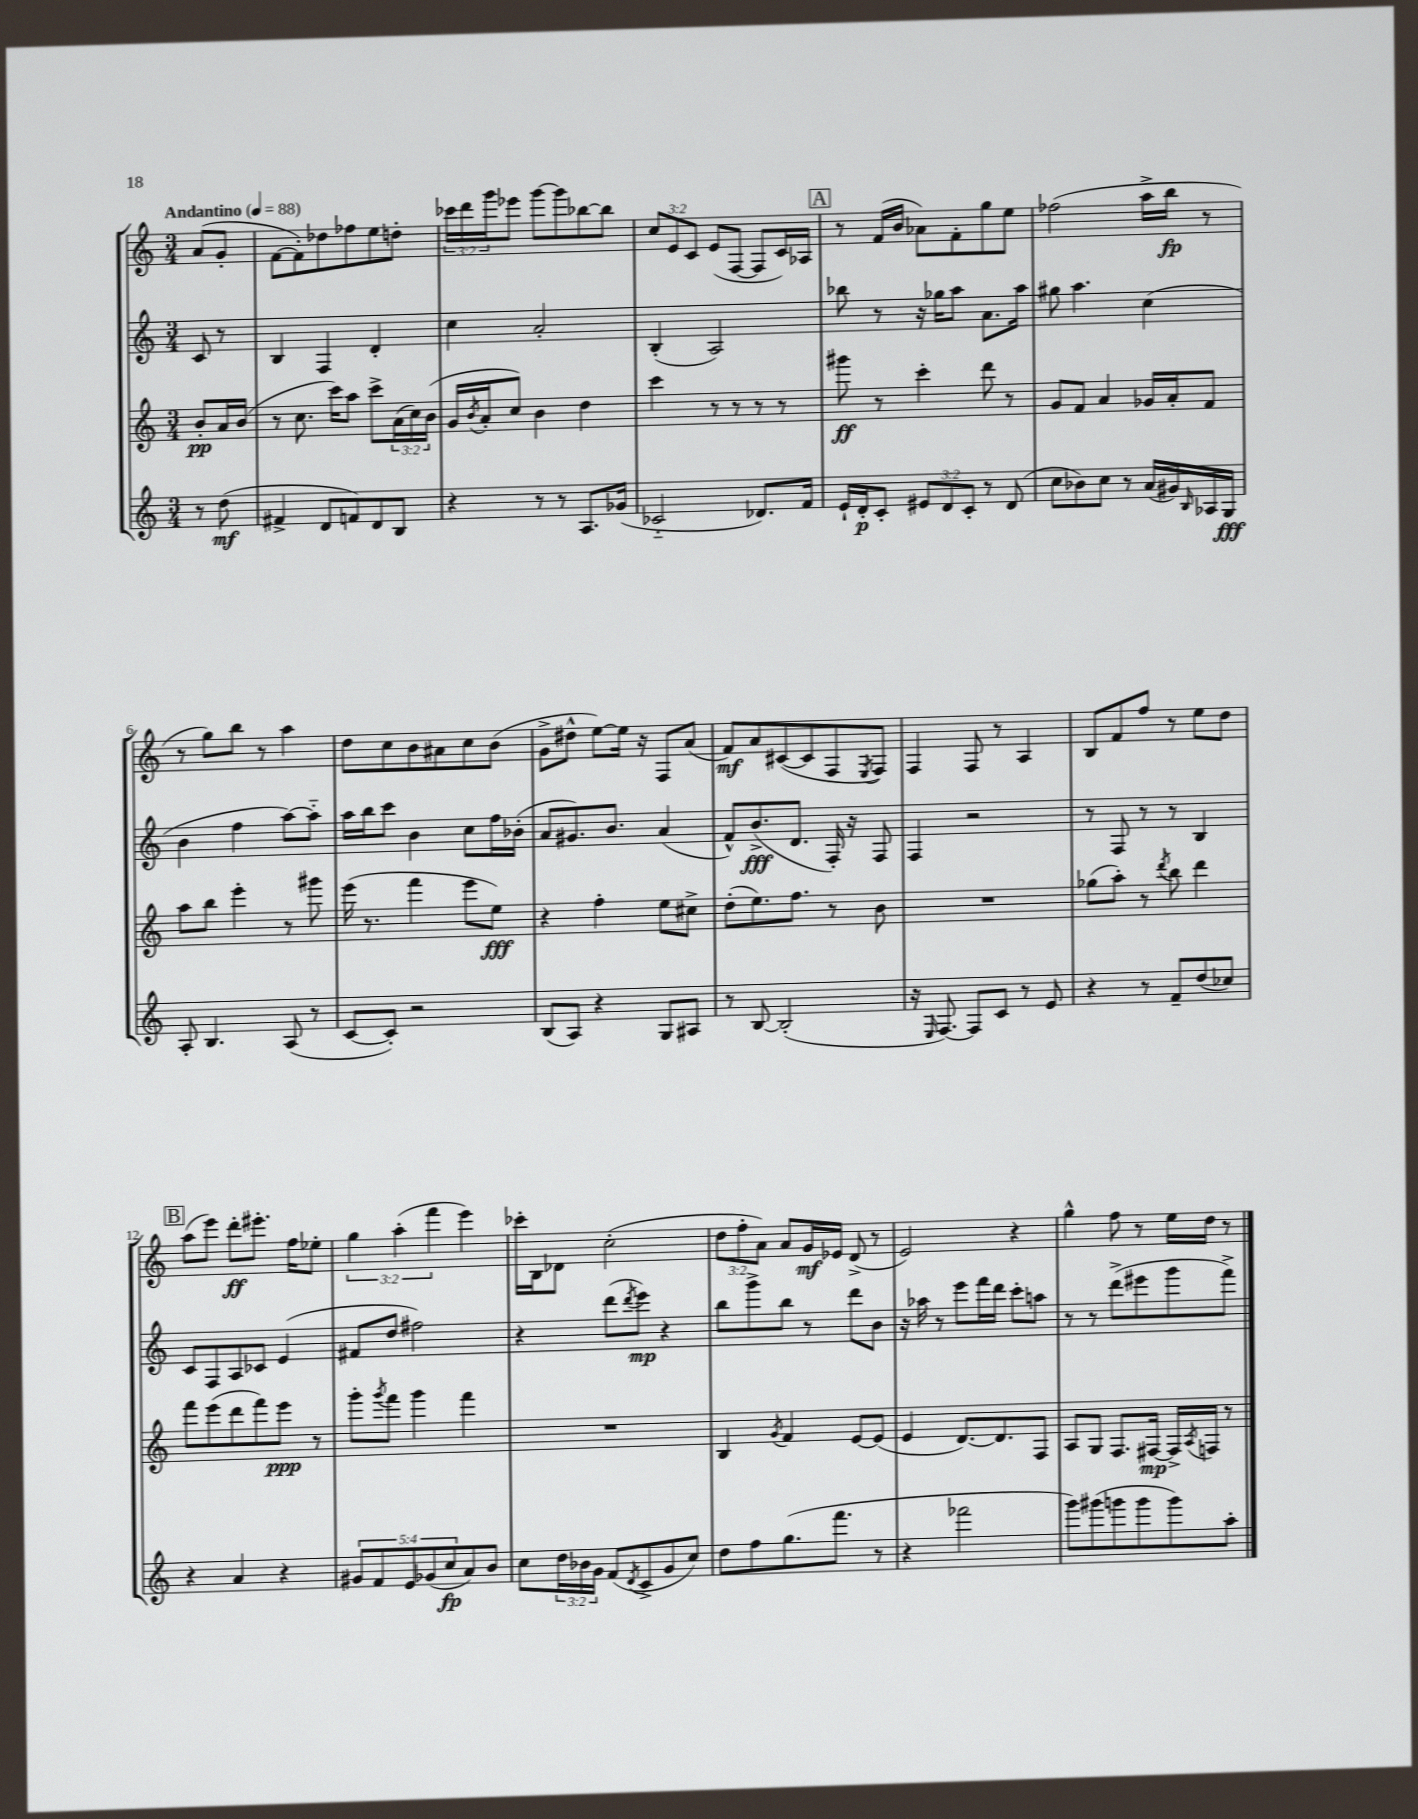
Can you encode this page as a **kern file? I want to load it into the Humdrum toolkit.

**kern	**dynam	**kern	**dynam	**kern	**dynam	**kern	**dynam
*part4	*part4	*part3	*part3	*part2	*part2	*part1	*part1
*staff4	*staff4	*staff3	*staff3	*staff2	*staff2	*staff1	*staff1
*clefG2	*	*clefG2	*	*clefG2	*	*clefG2	*
*k[]	*	*k[]	*	*k[]	*	*k[]	*
*M3/4	*	*M3/4	*	*M3/4	*	*M3/4	*
*MM88	*	*MM88	*	*MM88	*	*MM88	*
=	=	=	=	=	=	=	=
!	!	!	!	!	!	!LO:TX:a:B:t=Andantino	!
8r	.	8b'/L	pp	8c/	.	(8a/L	.
(8dd\	mf	16a/L	.	8r	.	8g'/J	.
.	.	(16b/JJ	.	.	.	.	.
=1	=1	=1	=1	=1	=1	=1	=1
4f#X^/	.	8r	.	4B/	.	[8f\L	.
.	.	8.cc\	.	.	.	8f'\])	.
8d/L	.	.	.	4F/	.	8dd-X\	.
.	.	16ccc\KL)	.	.	.	.	.
8fn/)	.	8aa\J	.	.	.	8ff-X\	.
8d/	.	8ccc^\L	.	4d'/	.	8ee\	.
8B/J	.	(24a\L	.	.	.	8ddn'\J	.
.	.	24cc\)	.	.	.	.	.
.	.	(24b\JJ	.	.	.	.	.
=2	=2	=2	=2	=2	=2	=2	=2
4r	.	16g/LL	.	4cc\	.	24ccc-X\LL	.
.	.	.	.	.	.	24ddd\	.
.	.	8qb/	.	.	.	.	.
.	.	16a'/J	.	.	.	.	.
.	.	.	.	.	.	24ggg\J	.
.	.	8cc/J)	.	.	.	8eee-X\J	.
8r	.	4b\	.	2a'/	.	[8ggg\L	.
8r	.	.	.	.	.	8ggg\]	.
8.A/L	.	4dd\	.	.	.	[8bb-X\	.
.	.	.	.	.	.	8bb-\J]	.
(16g-X/Jk	.	.	.	.	.	.	.
=3	=3	=3	=3	=3	=3	=3	=3
2c-X/	.	4ccc\	.	(4B'/	.	12cc/L	.
.	.	.	.	.	.	12e/	.
.	.	.	.	.	.	12c/J	.
.	.	8r	.	2A/)	.	(8e/L	.
.	.	8r	.	.	.	[8F/J	.
8.d-X/L)	.	8r	.	.	.	8F/L]	.
.	.	8r	.	.	.	16c/L)	.
16f/Jk	.	.	.	.	.	16A-X/JJ	.
!!LO:REH:place=s1:t=A
=4	=4	=4	=4	=4	=4	=4	=4
16e`/LL	.	8ggg#X\	ff	8bb-X\	.	8r	.
16d'/J	p	.	.	.	.	.	.
8c'/J	.	8r	.	8r	.	(16f/LL	.
.	.	.	.	.	.	16b/JJ	.
12e#X/L	.	4ccc'\	.	16r	.	8a-X\L)	.
.	.	.	.	16gg-X\KL	.	.	.
12d/	.	.	.	.	.	.	.
.	.	.	.	8aa\J	.	8f'\	.
12c'/J	.	.	.	.	.	.	.
8r	.	8ddd\	.	8.a\L	.	8gg\	.
(8d/	.	8r	.	.	.	8ee\J	.
.	.	.	.	16aa\Jk	.	.	.
=5	=5	=5	=5	=5	=5	=5	=5
8cc\L	.	8g/L	.	8gg#X\	.	(2ff-X\	.
8b-X\)	.	8f/J	.	4.aa\	.	.	.
8cc\J	.	4a/	.	.	.	.	.
8r	.	.	.	.	.	.	.
(16a/LL	.	16g-X/LL	.	(4cc\	.	16aa^\LL	.
16g#X/)	.	16a'/J	.	.	.	16bb\JJ	fp
16qqB/	.	.	.	.	.	.	.
16A-X/	.	8f/J	.	.	.	8r	.
16G/JJ	fff	.	.	.	.	.	.
!!LO:LB:g=z
=6	=6	=6	=6	=6	=6	=6	=6
8A'/	.	8aa\L	.	4b\	.	8r	.
4.B/	.	8bb\J	.	.	.	8gg\L)	.
.	.	4eee'\	.	4ff\	.	8bb\J	.
.	.	.	.	.	.	8r	.
(8A/	.	8r	.	[8aa\L)	.	4aa\	.
8r	.	8ggg#X\	.	8aa\J]	.	.	.
=7	=7	=7	=7	=7	=7	=7	=7
[8c/L	.	(16eee\	.	16aa\LL	.	8dd\L	.
.	.	8.r	.	16bb\J	.	.	.
8c'/J])	.	.	.	8ccc\J	.	8cc\	.
2r	.	4fff\	.	4b\	.	8b\	.
.	.	.	.	.	.	8a#X\	.
.	.	8eee\L	.	8cc\L	.	8cc\	.
.	.	8ee\J)	fff	16ff\L	.	(8b\J	.
.	.	.	.	(16b-X'\JJ	.	.	.
=8	=8	=8	=8	=8	=8	=8	=8
(8B/L	.	4r	.	8a/L	.	8g^\L	.
8A/J)	.	.	.	8.g#X/)	.	8dd#X^^\J	.
4r	.	4ff'\	.	.	.	[8ee\L)	.
.	.	.	.	8.b/J	.	.	.
.	.	.	.	.	.	16ee\Jk]	.
.	.	.	.	.	.	16r	.
8G/L	.	8ee\L	.	(4a/	.	8F/L	.
8A#X/J	.	8cc#X^\J	.	.	.	(8a/J	.
=9	=9	=9	=9	=9	=9	=9	=9
8r	.	(8dd'\L	.	8f^^/L)	.	8f/L)	mf
[8B/	.	8.ee\)	.	(8.b^/	fff	8a/	.
(2B'/]	.	.	.	.	.	([8c#X/	.
.	.	8.ff\J	.	8.d/J	.	.	.
.	.	.	.	.	.	8c#/]	.
.	.	8r	.	16F'/)	.	8F/	.
.	.	.	.	16r	.	.	.
.	.	.	.	.	.	8qE/	.
.	.	8b\	.	8F/	.	8F/J)	.
=10	=10	=10	=10	=10	=10	=10	=10
16r	.	2.r	.	4F/	.	4F/	.
16qqE/	.	.	.	.	.	.	.
[8.F/)	.	.	.	.	.	.	.
8F/L]	.	.	.	2r	.	8F/	.
8c/J	.	.	.	.	.	8r	.
8r	.	.	.	.	.	4A/	.
8e/	.	.	.	.	.	.	.
=11	=11	=11	=11	=11	=11	=11	=11
4r	.	(8gg-X\L	.	8r	.	8B/L	.
.	.	8aa'\J)	.	8F/	.	8f/	.
8r	.	8r	.	8r	.	8ff/J	.
.	.	8qddd/	.	.	.	.	.
8f~/L	.	8bb\	.	8r	.	8r	.
(8dd/	.	4ddd\	.	4B/	.	8ee\L	.
8cc-X/J)	.	.	.	.	.	8dd\J	.
!!LO:LB:g=z
!!LO:REH:place=s1:t=B
=12	=12	=12	=12	=12	=12	=12	=12
4r	.	8fff\L	.	8c/L	.	(8aa\L	.
.	.	(8eee\	.	8F/	.	8eee\J)	.
4a/	.	8ddd\	.	8A/	.	8ddd'\L	ff
.	.	8fff\)	.	8c-X/J	.	8.eee#X'\J	.
4r	.	8eee\J	ppp	(4e/	.	.	.
.	.	.	.	.	.	16ff\KL	.
.	.	8r	.	.	.	8ee-X'\J	.
=13	=13	=13	=13	=13	=13	=13	=13
10g#X/L	.	8ggg'\L	.	8f#X/L	.	6gg\	.
10f/	.	.	.	.	.	.	.
.	.	8qggg/	.	.	.	.	.
.	.	8fff\J	.	8dd/J	.	.	.
.	.	.	.	.	.	(6aa'\	.
10e/	.	.	.	.	.	.	.
.	.	4ggg\	.	2ff#X\)	.	.	.
(10g-X/	.	.	.	.	.	.	.
.	.	.	.	.	.	6fff\	.
10cc/	fp	.	.	.	.	.	.
8a/)	.	4fff\	.	.	.	4eee\)	.
8b/J	.	.	.	.	.	.	.
=14	=14	=14	=14	=14	=14	=14	=14
8cc\L	.	2.r	.	4r	.	16ccc-X'\LL	.
.	.	.	.	.	.	16B\J	.
24dd\L	.	.	.	.	.	8d-X\J	.
24b-X\	.	.	.	.	.	.	.
24g\JJ	.	.	.	.	.	.	.
(8f/L	.	.	.	(8ddd\L	.	(2cc'\	.
8qd/	.	.	.	8qddd/	.	.	.
8c^/	.	.	.	8eee\J)	mp	.	.
8g/	.	.	.	4r	.	.	.
8cc/J)	.	.	.	.	.	.	.
=15	=15	=15	=15	=15	=15	=15	=15
8dd\L	.	4B/	.	8bb\L	.	12dd\L	.
.	.	.	.	.	.	12ff'\	.
8ff\	.	.	.	8ggg^\	.	.	.
.	.	.	.	.	.	12a\J)	.
.	.	8qg/	.	.	.	.	.
(8.gg\	.	4f/	.	8bb\J	.	8a/L	.
.	.	.	.	8r	.	16g/L	mf
8.fff\J	.	.	.	.	.	16e-X/JJ	.
.	.	[8e/L	.	8ddd\L	.	(8d^/	.
8r	.	(8e/J]	.	8b\J	.	8r	.
=16	=16	=16	=16	=16	=16	=16	=16
4r	.	4e/	.	16r	.	2e/)	.
.	.	.	.	16aa-X\	.	.	.
.	.	.	.	8r	.	.	.
2fff-X\	.	[8.d/L)	.	8eee\L	.	.	.
.	.	.	.	16fff\L	.	.	.
.	.	8.d/]	.	16ddd\JJ	.	.	.
.	.	.	.	8ccc'\L	.	4r	.
.	.	8F/J	.	8aan\J	.	.	.
=17	=17	=17	=17	=17	=17	=17	=17
8ggg\L)	.	8A/L	.	8r	.	4gg^^\	.
(8ggg#X\	.	8G/J	.	8r	.	.	.
8gggn\	.	8.F/L	.	(8ddd^\L	.	8ff\	.
8ggg\	.	.	.	8eee#X\	.	8r	.
.	.	[16F#X/Jk	mp	.	.	.	.
8ggg\)	.	16F#^/LL]	.	8ggg\	.	16ee\LL	.
.	.	8qA/	.	.	.	.	.
.	.	16Fn/JJ	.	.	.	16dd\JJ	.
8aa'\J	.	8r	.	8fff^\J)	.	8r	.
==	==	==	==	==	==	==	==
*-	*-	*-	*-	*-	*-	*-	*-
